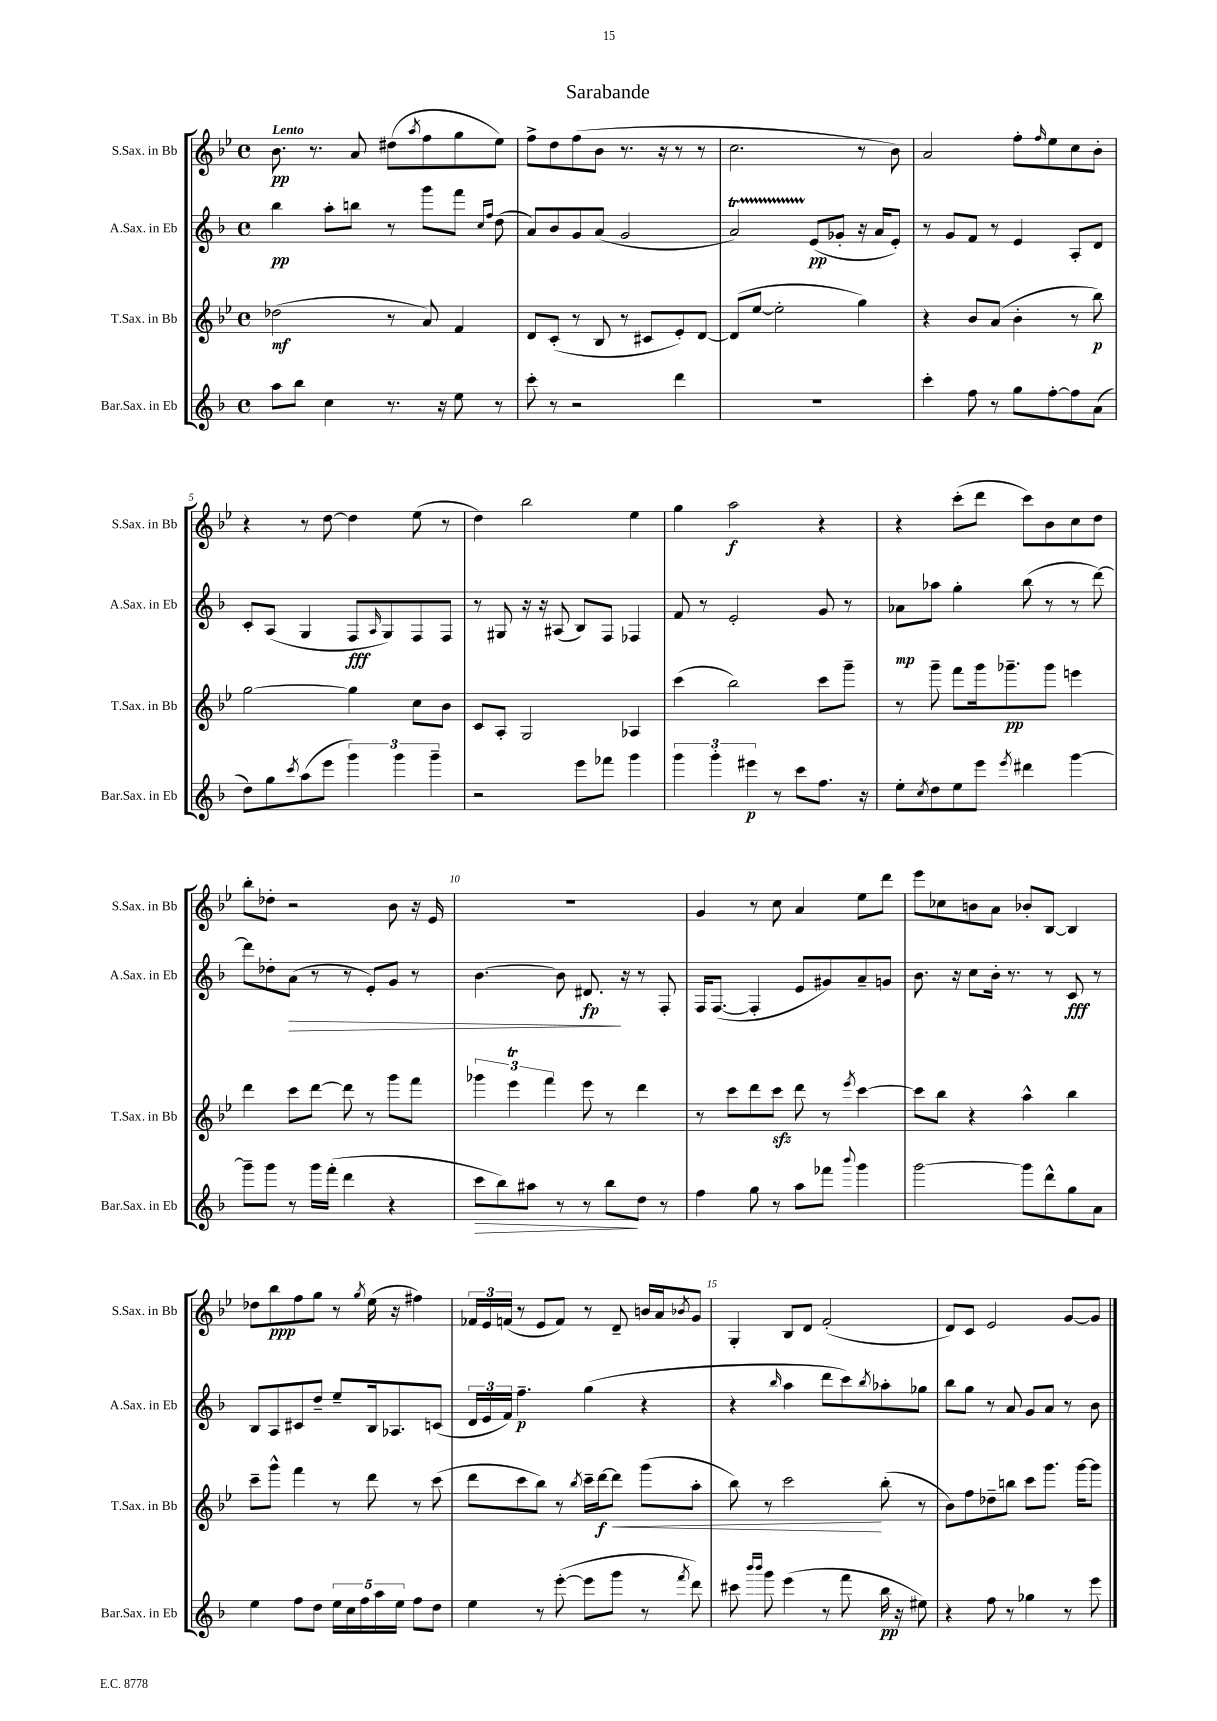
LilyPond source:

\header { title = "Sarabande" }
<<
\new StaffGroup <<
\new Staff = "s0" \with { instrumentName = "S.Sax. in Bb" shortInstrumentName = "S.Sax. in Bb" } {
    \clef treble \key bes \major \defaultTimeSignature \time 4/4 \tempo "Lento"
    bes'8.\pp r8. a'8 dis''8( \acciaccatura { a''8 } f''8 g''8 ees''8) |
    f''8-> d''8 f''8( bes'8 r8. r16 r8 r8 |
    c''2. r8 bes'8) |
    a'2 f''8-. \grace { f''16 } ees''8 c''8 bes'8-. |
    r4 r8 d''8~ d''4 ees''8( r8 |
    d''4) bes''2 ees''4 |
    g''4 a''2\f r4 |
    r4 c'''8-.( d'''8 c'''8) bes'8 c''8 d''8 |
    bes''8-. des''8-. r2 bes'8 r16 ees'16 |
    R1 |
    g'4 r8 c''8 a'4 ees''8 d'''8 |
    ees'''8 ces''8 b'8 a'8 bes'8-. bes8~ bes4 |
    des''8 bes''8\ppp f''8 g''8 r8 \acciaccatura { g''8 } ees''16( r16 fis''4) |
    \tuplet 3/2 { fes'16 ees'16 f'16( } r8 ees'8 f'8) r8 d'8-- b'16 a'16 \acciaccatura { bes'8 } g'8 |
    g4-. bes8 d'8 f'2-.( |
    d'8) c'8 ees'2 g'8~ g'8 \bar "|." |
}
\new Staff = "s1" \with { instrumentName = "A.Sax. in Eb" shortInstrumentName = "A.Sax. in Eb" } {
    \clef treble \key f \major \defaultTimeSignature \time 4/4
    bes''4\pp a''8-. b''8 r8 g'''8 f'''8 \grace { c''16 f''16 } d''8( |
    a'8) bes'8 g'8 a'8( g'2 |
    a'2\startTrillSpan) e'8\stopTrillSpan\pp( ges'8-. r16 a'16 e'8-.) |
    r8 g'8 f'8 r8 e'4 a8-. d'8 |
    c'8-. a8( g4 f8\fff \grace { a16 } g8) f8 f8 |
    r8 gis8 r16 r16 ais8( bes8) f8 fes4 |
    f'8 r8 e'2-. g'8 r8 |
    aes'8\mp aes''8 g''4-. bes''8( r8 r8 d'''8~) |
    d'''8 des''8-. a'8\>( r8 r8 e'8-.) g'8 r8 |
    bes'4.~ bes'8 dis'8.\fp\! r16 r8 f8-. |
    f16 f8.~( f4-. e'8 gis'8) a'8-- g'8 |
    bes'8. r16 c''8 bes'16-. r8. r8 c'8\fff r8 |
    bes8 a8 cis'8 d''8-- e''8-- bes16 aes8. c'8( |
    \tuplet 3/2 { d'16 e'16 f'16) } f''4.--\p g''4( r4 |
    r4 \grace { bes''16 } a''4 d'''8 c'''8) \acciaccatura { bes''8 } aes''8-. ges''8 |
    bes''8 g''8 r8 a'8 g'8 a'8 r8 bes'8 \bar "|." |
}
\new Staff = "s2" \with { instrumentName = "T.Sax. in Bb" shortInstrumentName = "T.Sax. in Bb" } {
    \clef treble \key bes \major \defaultTimeSignature \time 4/4
    des''2\mf( r8 a'8) f'4 |
    d'8 c'8-.( r8 bes8 r8 cis'8 ees'8-.) d'8~ |
    d'8( ees''8~ ees''2-. g''4) |
    r4 bes'8 a'8( bes'4-. r8 bes''8\p) |
    g''2~ g''4 c''8 bes'8 |
    c'8 a8-. g2 aes4 |
    c'''4( bes''2) c'''8 g'''8-- |
    r8 g'''8-- f'''8 g'''16 ges'''8.--\pp ges'''8 e'''4 |
    d'''4 c'''8 d'''8~ d'''8 r8 g'''8 f'''8 |
    \tuplet 3/2 { ges'''4 ees'''4\trill f'''4 } ees'''8 r8 d'''4 |
    r8 c'''8 d'''8 c'''8\sfz d'''8 r8 \acciaccatura { ees'''8 } c'''4~ |
    c'''8 bes''8 r4 a''4-^ bes''4 |
    c'''8-- g'''8-^ f'''4 r8 d'''8 r8 c'''8( |
    d'''8 c'''8 bes''8) r8 \acciaccatura { bes''8 } c'''16-- d'''16~\f d'''8\< g'''8( a''8-. |
    bes''8) r8 c'''2\! bes''8-.( r8 |
    bes'8) f''8 des''8-- b''8 c'''8 g'''8. g'''16~ g'''8 \bar "|." |
}
\new Staff = "s3" \with { instrumentName = "Bar.Sax. in Eb" shortInstrumentName = "Bar.Sax. in Eb" } {
    \clef treble \key f \major \defaultTimeSignature \time 4/4
    a''8 bes''8 c''4 r8. r16 e''8 r8 |
    c'''8-. r8 r2 d'''4 |
    R1 |
    c'''4-. f''8 r8 g''8 f''8~-. f''8 a'8( |
    d''8) g''8 \acciaccatura { c'''8 } a''8( e'''8 \tuplet 3/2 { g'''4) g'''4 g'''4-- } |
    r2 e'''8 fes'''8 g'''4 |
    \tuplet 3/2 { g'''4 g'''4-. eis'''4\p } r8 c'''8 f''8. r16 |
    e''8-. \acciaccatura { c''8 } d''8 e''8 e'''8 \acciaccatura { e'''8 } dis'''4 g'''4~ |
    g'''8-- g'''8 r8 g'''16 f'''16-.( d'''4 r4 |
    c'''8\> bes''8) ais''8 r8 r8 bes''8\! d''8 r8 |
    f''4 g''8 r8 a''8 fes'''8 \appoggiatura { bes'''8 } g'''4 |
    g'''2~ g'''8 d'''8-^ g''8 a'8 |
    e''4 f''8 d''8 \tuplet 5/4 { e''16 c''16 f''16 a''16 e''16 } f''8 d''8 |
    e''4 r8 e'''8~-.( e'''8 g'''8 r8 \acciaccatura { f'''8 } d'''8) |
    cis'''8 \grace { bes'''16 bes'''16 } g'''8 e'''4( r8 f'''8 bes''16\pp r16 eis''8) |
    r4 f''8 r8 ges''4 r8 e'''8 \bar "|." |
}
>>
>>
\layout { \context { \Score \override BarNumber.break-visibility = ##(#f #t #t) barNumberVisibility = #(every-nth-bar-number-visible 5) } }
